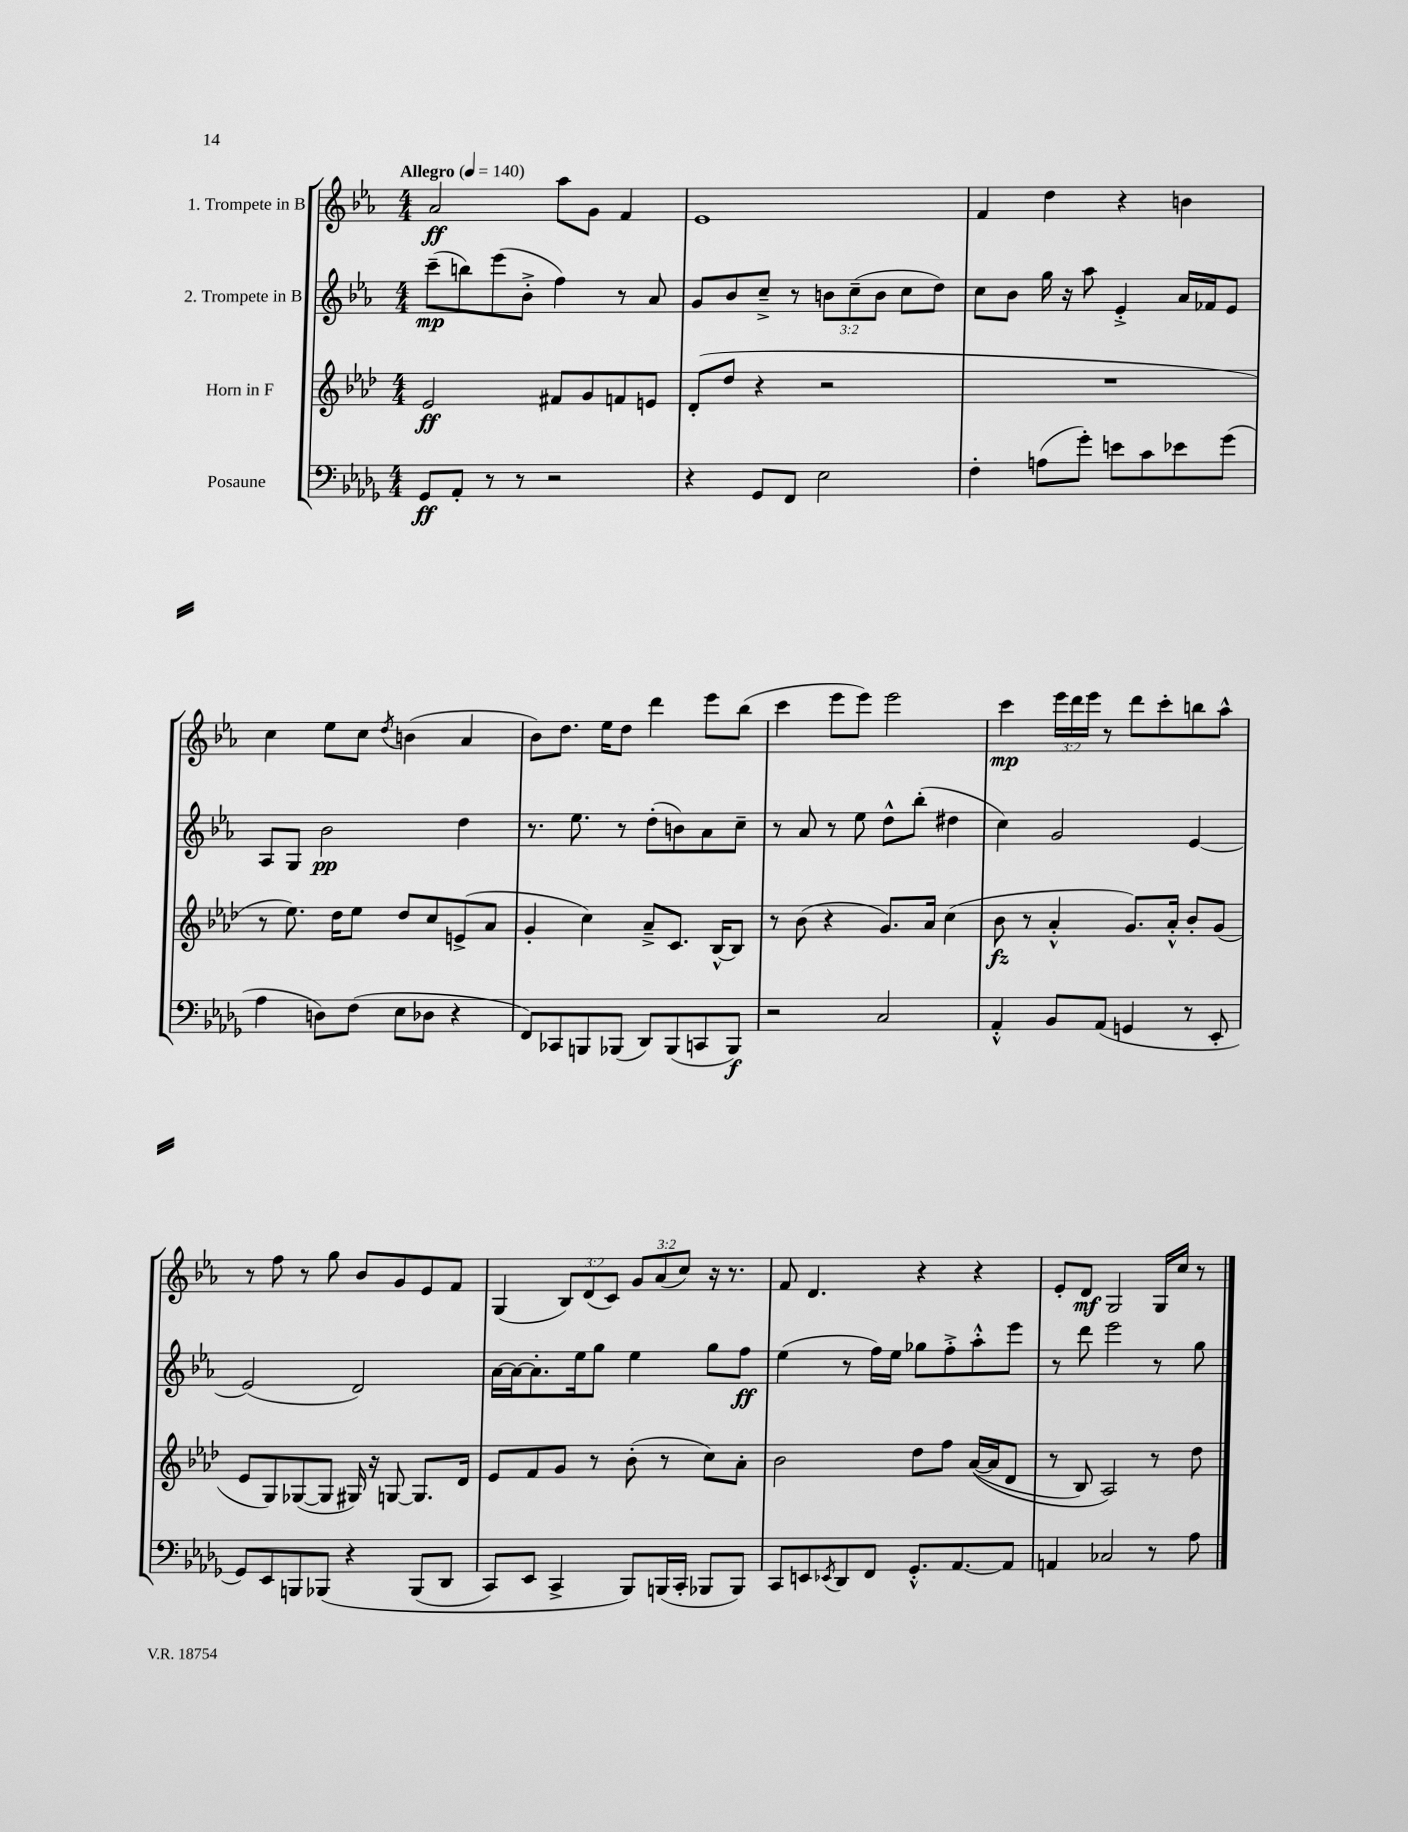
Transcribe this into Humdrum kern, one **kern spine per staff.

**kern	**dynam	**kern	**dynam	**kern	**dynam	**kern	**dynam
*part4	*part4	*part3	*part3	*part2	*part2	*part1	*part1
*staff4	*staff4	*staff3	*staff3	*staff2	*staff2	*staff1	*staff1
*I"Posaune	*	*I"Horn in F	*	*I"2. Trompete in B	*	*I"1. Trompete in B	*
*clefF4	*	*clefG2	*	*clefG2	*	*clefG2	*
*k[b-e-a-d-g-]	*	*k[b-e-a-d-]	*	*k[b-e-a-]	*	*k[b-e-a-]	*
*M4/4	*	*M4/4	*	*M4/4	*	*M4/4	*
*MM140	*	*MM140	*	*MM140	*	*MM140	*
=1	=1	=1	=1	=1	=1	=1	=1
!	!	!	!	!	!	!LO:TX:a:B:t=Allegro	!
8GG-/L	ff	2e-/	ff	(8ccc~\L	mp	2a-/	ff
8AA-'/J	.	.	.	8bbn\)	.	.	.
8r	.	.	.	(8eee-\	.	.	.
8r	.	.	.	8b-'^\J	.	.	.
2r	.	8f#X/L	.	4ff\)	.	8aa-\L	.
.	.	8g/	.	.	.	8g\J	.
.	.	8fn/	.	8r	.	4f/	.
.	.	8en/J	.	8a-/	.	.	.
=2	=2	=2	=2	=2	=2	=2	=2
4r	.	(8d-'/L	.	8g/L	.	1e-	.
.	.	8dd-/J	.	8b-/	.	.	.
8GG-/L	.	4r	.	8cc~^/J	.	.	.
8FF/J	.	.	.	8r	.	.	.
2E-\	.	2r	.	12bn\L	.	.	.
.	.	.	.	(12cc~\	.	.	.
.	.	.	.	12b\J	.	.	.
.	.	.	.	8cc\L	.	.	.
.	.	.	.	8dd\J)	.	.	.
=3	=3	=3	=3	=3	=3	=3	=3
4F'\	.	1r	.	8cc\L	.	4f/	.
.	.	.	.	8b-\J	.	.	.
(8An\L	.	.	.	16gg\	.	4dd\	.
.	.	.	.	16r	.	.	.
8g-'\J)	.	.	.	8aa-\	.	.	.
8en\L	.	.	.	4e-'^/	.	4r	.
8c\	.	.	.	.	.	.	.
8e-X\	.	.	.	16a-/LL	.	4bn\	.
.	.	.	.	16f-X/J	.	.	.
(8g-\J	.	.	.	8e-/J	.	.	.
!!LO:LB:g=z
=4	=4	=4	=4	=4	=4	=4	=4
4A-\	.	8r	.	8A-/L	.	4cc\	.
.	.	8.ee-\)	.	8G/J	.	.	.
8Dn\L)	.	.	.	2b-\	pp	8ee-\L	.
.	.	16dd-\KL	.	.	.	.	.
(8F\J	.	8ee-\J	.	.	.	8cc\J	.
.	.	.	.	.	.	8qdd/	.
8E-\L	.	8dd-/L	.	.	.	(4bn\	.
8D-X\J	.	8cc/	.	.	.	.	.
4r	.	(8en^/	.	4dd\	.	4a-/	.
.	.	8a-/J	.	.	.	.	.
=5	=5	=5	=5	=5	=5	=5	=5
8FF/L)	.	4g'/	.	8.r	.	8b-\L)	.
8CC-X/	.	.	.	.	.	8.dd\J	.
.	.	.	.	8.ee-\	.	.	.
8BBBn/	.	4cc\)	.	.	.	.	.
.	.	.	.	.	.	16ee-\KL	.
(8BBB-X/J	.	.	.	8r	.	8dd\J	.
8DD-/L)	.	8a-~^/L	.	(8dd'\L	.	4ddd\	.
(8BBB-/	.	8.c/J	.	8bn\)	.	.	.
8CCn/	.	.	.	8a-\	.	8eee-\L	.
.	.	[16B-^^/KL	.	.	.	.	.
8BBB-/J)	f	8B-/J]	.	8cc~\J	.	(8bb-\J	.
=6	=6	=6	=6	=6	=6	=6	=6
2r	.	8r	.	8r	.	4ccc\	.
.	.	(8b-\	.	8a-/	.	.	.
.	.	4r	.	8r	.	8eee-\L	.
.	.	.	.	8ee-\	.	8eee-\J)	.
2C/	.	8.g/L)	.	8dd^^\L	.	2eee-\	.
.	.	.	.	(8bb-'\J	.	.	.
.	.	16a-/Jk	.	.	.	.	.
.	.	(4cc\	.	4dd#X\	.	.	.
=7	=7	=7	=7	=7	=7	=7	=7
4AA-'^^/	.	8b-\	fz	4cc\)	.	4ccc\	mp
.	.	8r	.	.	.	.	.
8BB-/L	.	4a-'^^/	.	2g/	.	24eee-\LL	.
.	.	.	.	.	.	24ddd\	.
.	.	.	.	.	.	24eee-\JJ	.
(8AA-/J	.	.	.	.	.	8r	.
4GGn/	.	8.g/L)	.	.	.	8ddd\L	.
.	.	.	.	.	.	8ccc'\	.
.	.	16a-'^^/Jk	.	.	.	.	.
8r	.	8b-'/L	.	[4e-/	.	8bbn\	.
8EE-'/	.	(8g/J	.	.	.	8aa-^^\J	.
!!LO:LB:g=z
=8	=8	=8	=8	=8	=8	=8	=8
8GG-/L)	.	8e-/L	.	(2e-/]	.	8r	.
8EE-/	.	8G/)	.	.	.	8ff\	.
8BBBn/	.	([8G-X/	.	.	.	8r	.
(8BBB-X/J	.	8G-/J]	.	.	.	8gg\	.
4r	.	16G#X/)	.	2d/)	.	8b-/L	.
.	.	16r	.	.	.	.	.
.	.	[8Gn/	.	.	.	8g/	.
(8BBB-/L	.	8.G/L]	.	.	.	8e-/	.
8DD-/J	.	.	.	.	.	8f/J	.
.	.	16d-/Jk	.	.	.	.	.
=9	=9	=9	=9	=9	=9	=9	=9
8CC/L)	.	8e-/L	.	[16a-\LL	.	(4G/	.
.	.	.	.	16a-\J_	.	.	.
8EE-/J	.	8f/	.	8.a-'\]	.	.	.
4CC^/	.	8g/J	.	.	.	12B-/L)	.
.	.	.	.	16ee-\k	.	.	.
.	.	.	.	.	.	(12d/	.
.	.	8r	.	8gg\J	.	.	.
.	.	.	.	.	.	12c/J)	.
8BBB-/L)	.	(8b-'\	.	4ee-\	.	12g/L	.
.	.	.	.	.	.	(12a-/	.
(16BBBn/L	.	8r	.	.	.	.	.
.	.	.	.	.	.	12cc/J)	.
16CC'/JJ	.	.	.	.	.	.	.
8BBB-X/L	.	8cc\L)	.	8gg\L	.	16r	.
.	.	.	.	.	.	8.r	.
8BBB-/J)	.	8a-'\J	.	8ff\J	ff	.	.
=10	=10	=10	=10	=10	=10	=10	=10
8CC/L	.	2b-\	.	(4ee-\	.	8f/	.
8EEn/	.	.	.	.	.	4.d/	.
8qEE-X/	.	.	.	.	.	.	.
8DD-/	.	.	.	8r	.	.	.
8FF/J	.	.	.	16ff\LL)	.	.	.
.	.	.	.	16ee-\JJ	.	.	.
8.GG-'^^/L	.	8dd-\L	.	8gg-X\L	.	4r	.
.	.	8ff\J	.	8ff'^\	.	.	.
[8.AA-/	.	.	.	.	.	.	.
.	.	(([16a-/LL	.	8aa-'^^\	.	4r	.
.	.	16a-/J]	.	.	.	.	.
8AA-/J]	.	8d-/J	.	8eee-\J	.	.	.
=11	=11	=11	=11	=11	=11	=11	=11
4AAn/	.	8r	.	8r	.	8e-'/L	.
.	.	8B-/)	.	8ddd\	.	8d/J	mf
2C-X/	.	2A-/)	.	2eee-\	.	2G/	.
8r	.	8r	.	8r	.	16G/LL	.
.	.	.	.	.	.	16cc/JJ	.
8A-\	.	8dd-\	.	8gg\	.	8r	.
==	==	==	==	==	==	==	==
*-	*-	*-	*-	*-	*-	*-	*-
